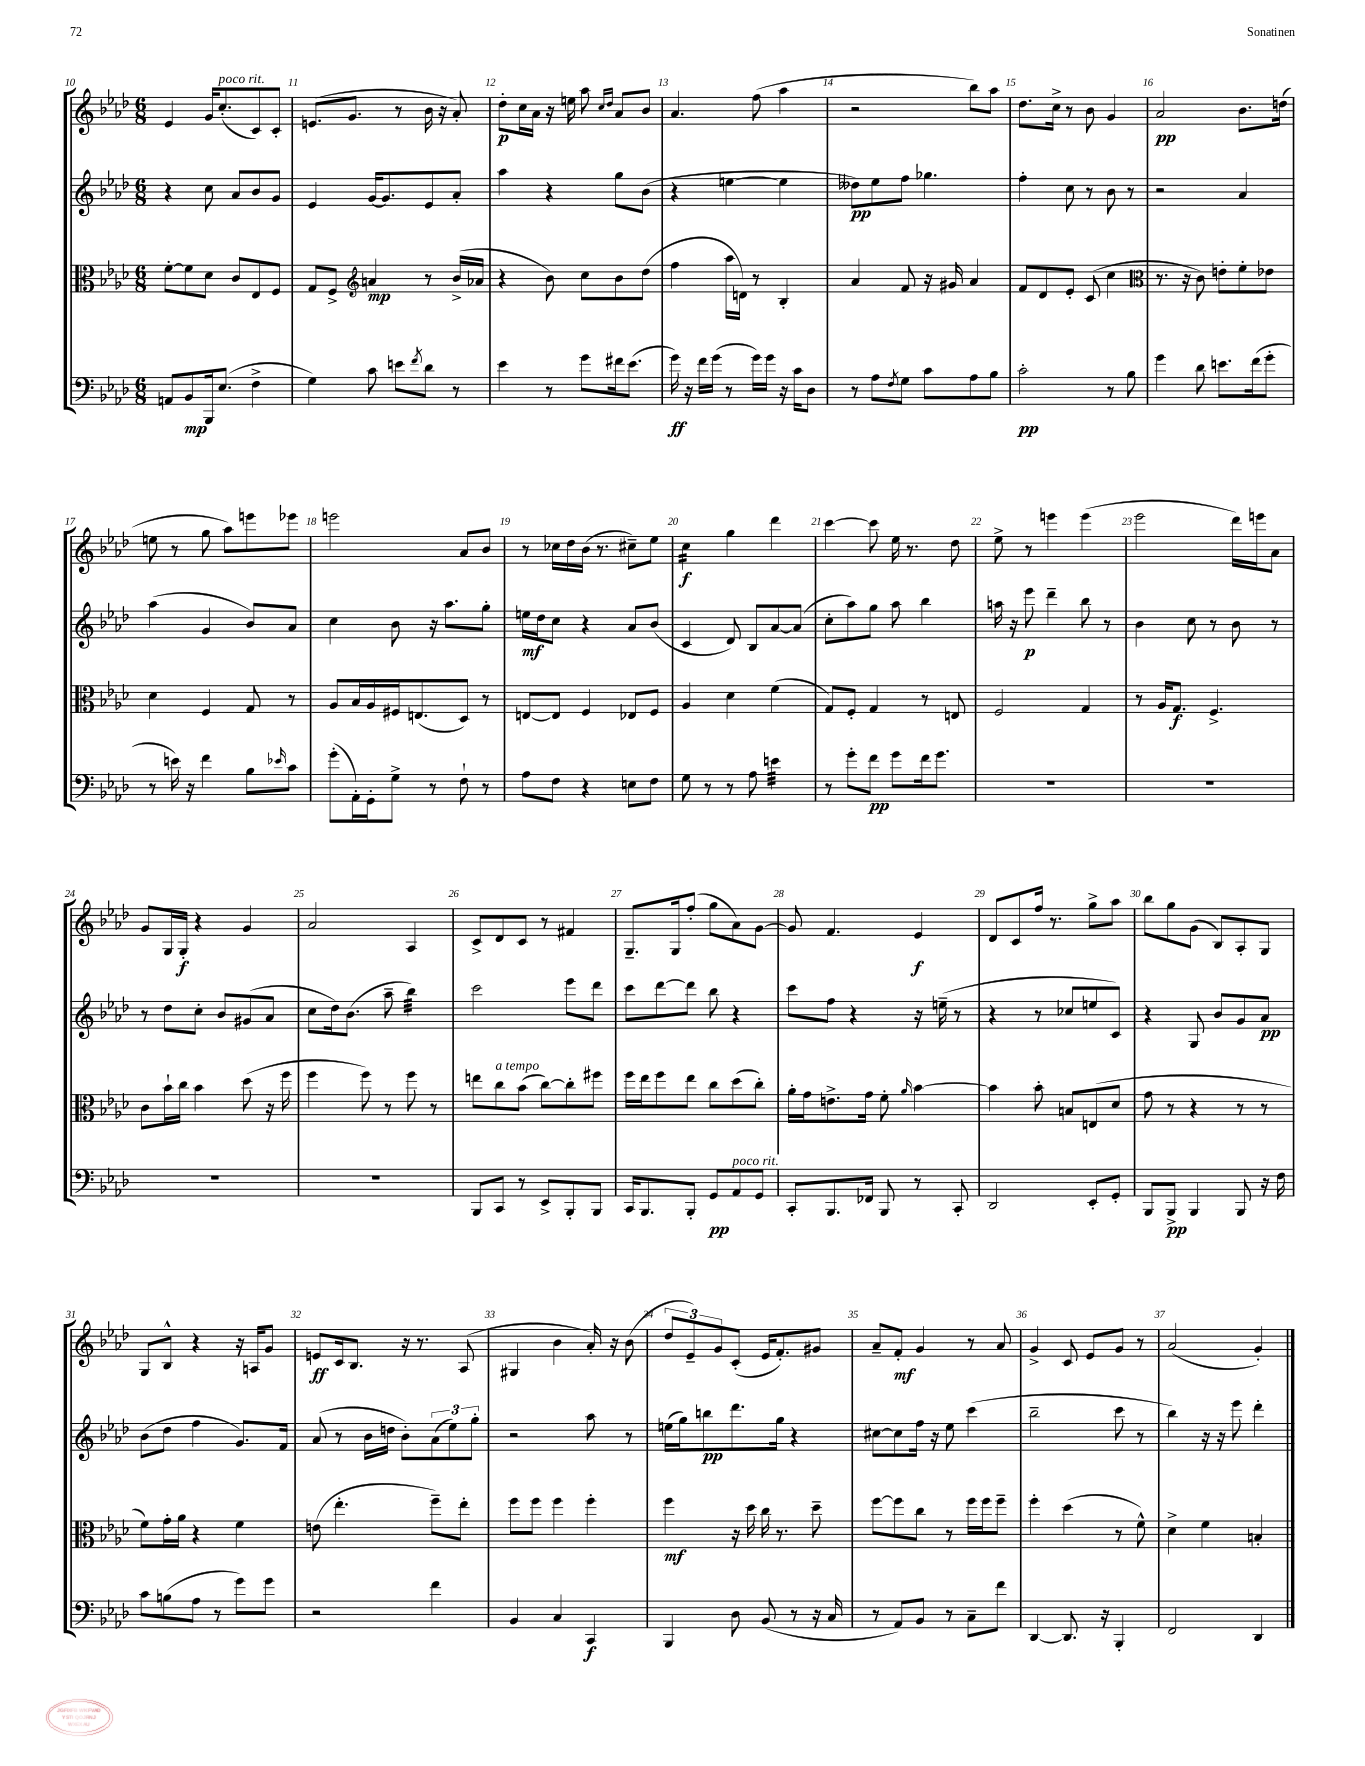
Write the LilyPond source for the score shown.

<<
\new StaffGroup <<
\new Staff = "s0" {
    \clef treble \key aes \major \numericTimeSignature \time 6/8
    ees'4 g'16 c''8.-.^\markup { \italic "poco rit." }( c'8) c'8-. |
    e'8.( g'8. r8 bes'16 r16 aes'8-.) |
    des''8-.\p c''16 aes'16 r16 e''16 aes''8 \grace { c''16 des''16 } aes'8 bes'8 |
    aes'4. f''8( aes''4 |
    r2 bes''8) aes''8 |
    des''8. c''16-> r8 bes'8 g'4 |
    aes'2\pp bes'8. d''16( |
    e''8 r8 g''8 aes''8) e'''8 ees'''8 |
    e'''2 aes'8 bes'8 |
    r8 ces''16 des''16 bes'16( r8. cis''8--) ees''8 |
    c''4:16\f g''4 des'''4 |
    c'''4~ c'''8 ees''16 r8. des''8 |
    ees''8-> r8 e'''4 e'''4( |
    ees'''2 des'''16) e'''16 aes'8 |
    g'8 g16 g16-.\f r4 g'4 |
    aes'2 aes4 |
    c'8-> des'8 c'8 r8 fis'4 |
    g8.-- g16 f''8-.( g''8 aes'8) g'8~ |
    g'8 f'4. ees'4\f |
    des'8 c'8 f''16 r8. g''8-> aes''8 |
    bes''8 g''8 g'8( bes8) aes8-. g8 |
    g8 bes8-^ r4 r16 a16 g'8 |
    e'8\ff c'16 bes8. r16 r8. aes8( |
    gis4 bes'4 aes'16-.) r16 bes'8( |
    \tuplet 3/2 { des''8 ees'8--) g'8 } c'8-.( ees'16 f'8.-.) gis'8 |
    aes'8-- f'8-.\mf g'4 r8 aes'8 |
    g'4-> c'8 ees'8 g'8 r8 |
    aes'2( g'4-.) \bar "|." |
}
\new Staff = "s1" {
    \clef treble \key aes \major \numericTimeSignature \time 6/8
    r4 c''8 aes'8 bes'8 g'8 |
    ees'4 g'16~ g'8. ees'8 aes'8-. |
    aes''4 r4 g''8 bes'8( |
    r4 e''4~ e''4 |
    deses''8\pp) ees''8 f''8 ges''4. |
    f''4-. c''8 r8 bes'8 r8 |
    r2 aes'4 |
    aes''4( g'4 bes'8) aes'8 |
    c''4 bes'8 r16 aes''8. g''8-. |
    e''16\mf des''16 c''8 r4 aes'8 bes'8( |
    c'4 des'8) bes8 aes'8~ aes'8( |
    c''8-. aes''8) g''8 aes''8 bes''4 |
    a''16 r16 ees'''8\p des'''4-- bes''8 r8 |
    bes'4 c''8 r8 bes'8 r8 |
    r8 des''8 c''8-. bes'8 gis'8( aes'8 |
    c''8 des''16) bes'8.( aes''8-- bes''4:32) |
    c'''2 ees'''8 des'''8 |
    c'''8 des'''8~ des'''8 bes''8 r4 |
    c'''8 f''8 r4 r16 e''16--( r8 |
    r4 r8 ces''8 e''8 c'8) |
    r4 g8 bes'8 g'8 aes'8\pp |
    bes'8( des''8 f''4 g'8.) f'16 |
    aes'8( r8 bes'16 d''16 bes'8-.) \tuplet 3/2 { aes'8( ees''8) g''8-. } |
    r2 aes''8 r8 |
    e''16( g''16) b''8\pp des'''8. g''16 r4 |
    cis''8~ cis''8 f''16 r16 ees''8 c'''4( |
    bes''2-- c'''8 r8 |
    bes''4) r16 r16 ees'''8 des'''4-. \bar "|." |
}
\new Staff = "s2" {
    \clef alto \key aes \major \numericTimeSignature \time 6/8
    f'8~-. f'8 des'8 c'8 ees8 f8 |
    g8 f8-> \clef treble a'4\mp r8 bes'16->( aes'16 |
    r4 bes'8) c''8 bes'8 des''8( |
    f''4 aes''16 d'16) r8 bes4-. |
    aes'4 f'8 r16 gis'16 aes'4 |
    f'8 des'8 ees'8-. c'8( c''4 |
    \clef alto r8. r16 c'8) e'8-. f'8-. ees'8 |
    des'4 f4 g8 r8 |
    aes8 bes16 aes16 fis16 e8.( des8) r8 |
    e8~ e8 f4 ees8 f8 |
    aes4 des'4 f'4( |
    g8) f8-. g4 r8 e8 |
    f2 g4 |
    r8 aes16 g8.\f f4.-> |
    c'8 bes'16-! c''16 bes'4 des''8( r16 f''16 |
    f''4 f''8) r8 f''8 r8 |
    e''8 c''8^\markup { \italic "a tempo" } bes'8( c''8~) c''8-. fis''8 |
    f''16 ees''16 f''8 ees''8 c''8 des''8( c''8-.) |
    aes'16-. g'16 e'8.-> g'16 f'8-. \grace { aes'16 } bes'4~ |
    bes'4 bes'8-. b8 e8( des'8 |
    g'8 r8 r4 r8 r8 |
    f'8) g'16-. aes'16 r4 f'4 |
    e'8( ees''4.-. f''8--) ees''8-. |
    f''8 f''8 f''4 f''4-. |
    f''4\mf r16 des''16 c''16 r8. des''8-- |
    f''8~ f''8 c''8 r8 f''16 f''16 f''8-- |
    f''4-. des''4( r8 f'8-^) |
    des'4-> f'4 b4-. \bar "|." |
}
\new Staff = "s3" {
    \clef bass \key aes \major \numericTimeSignature \time 6/8
    a,8 bes,8\mp bes,,16 ees8.( f4-> |
    g4) c'8 e'8 \acciaccatura { f'8 } des'8 r8 |
    ees'4 r8 g'8 fis'16 ees'8.( |
    g'16\ff) r16 f'16 g'16( r8 g'16) g'16 r16 c'16 des8 |
    r8 aes8 \acciaccatura { f8 } g8 c'8 aes8 bes8 |
    c'2-.\pp r8 bes8 |
    g'4 des'8 e'8. f'16( g'8-. |
    r8 e'16) r16 f'4 bes8 \grace { ees'16 } c'8 |
    g'8-.( aes,16-.) g,16-. g8-> r8 f8-! r8 |
    aes8 f8 r4 e8 f8 |
    g8 r8 r8 aes8 e'4:32 |
    r8 g'8-. f'8\pp g'8 f'16 g'8. |
    R2. |
    R2. |
    R2. |
    R2. |
    bes,,8 c,8 r8 ees,8-> bes,,8-. bes,,8 |
    c,16 bes,,8. bes,,8-. g,8\pp aes,8^\markup { \italic "poco rit." } g,8 |
    c,8-. bes,,8. fes,16 bes,,8 r8 c,8-. |
    des,2 ees,8-. g,8-. |
    bes,,8 bes,,8->\pp bes,,4 bes,,8 r16 f16 |
    c'8 b8( aes8 r8 g'8) g'8 |
    r2 f'4 |
    bes,4 c4 c,4\f |
    bes,,4 des8 bes,8( r8 r16 c16 |
    r8 aes,8) bes,8 r8 c8-- f'8 |
    des,4~ des,8. r16 bes,,4-. |
    f,2 des,4 \bar "|." |
}
>>
>>
\layout { \context { \Score currentBarNumber = #10 \override BarNumber.break-visibility = ##(#f #t #t) barNumberVisibility = #all-bar-numbers-visible } }
